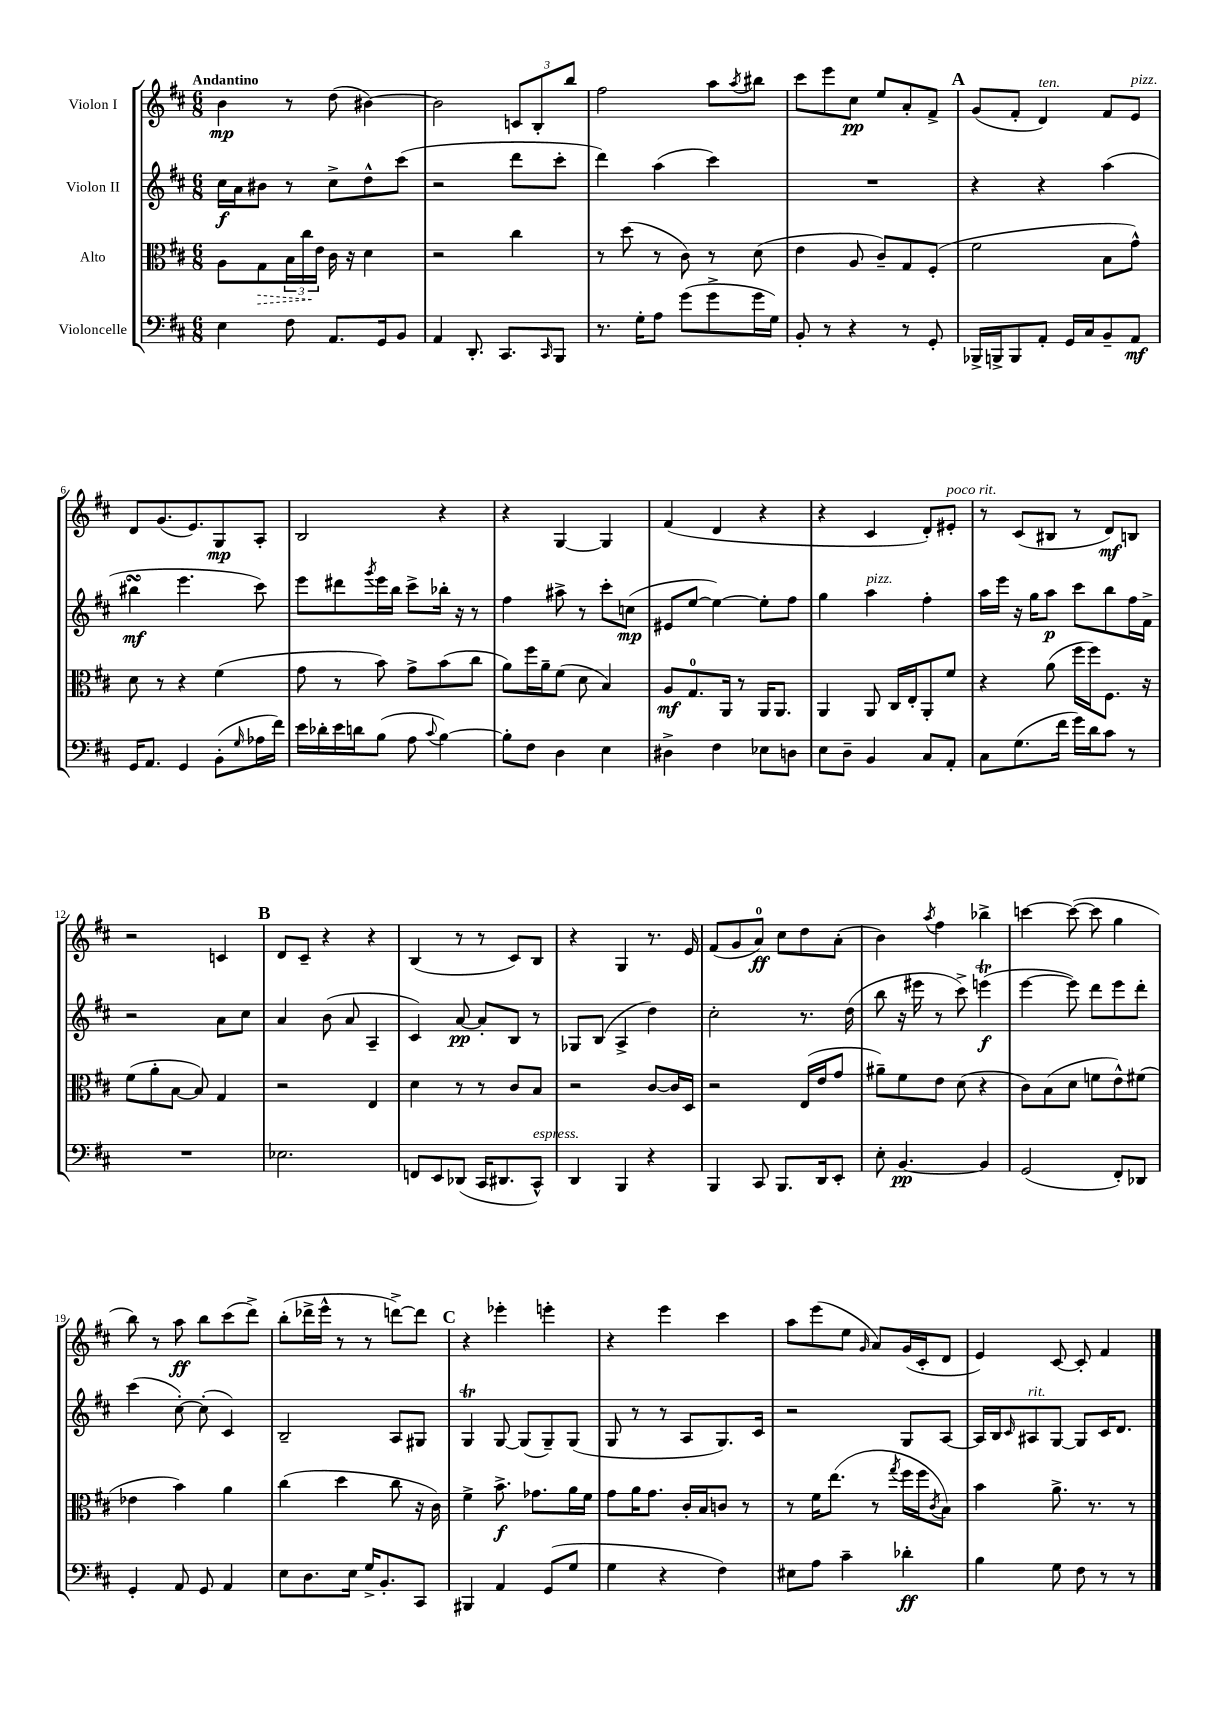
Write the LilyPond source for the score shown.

<<
\new StaffGroup <<
\new Staff = "s0" \with { instrumentName = "Violon I" } {
    \clef treble \key d \major \numericTimeSignature \time 6/8 \tempo "Andantino"
    b'4\mp r8 d''8( bis'4~) |
    bis'2 \tuplet 3/2 { c'8 b8-. b''8 } |
    fis''2 a''8 \acciaccatura { a''8 } bis''8 |
    cis'''8 e'''8 cis''8\pp e''8 a'8-. fis'8-> |
    \mark \markup { \bold "A" } g'8( fis'8-. d'4^\markup { \italic "ten." }) fis'8 e'8^\markup { \italic "pizz." } |
    d'8 g'8.( e'8.) g8\mp a8-. |
    b2 r4 |
    r4 g4~ g4 |
    fis'4( d'4 r4 |
    r4 cis'4 d'8-.) eis'8-.^\markup { \italic "poco rit." } |
    r8 cis'8( bis8 r8 d'8\mf) b8 |
    r2 c'4 |
    \mark \markup { \bold "B" } d'8 cis'8-- r4 r4 |
    b4( r8 r8 cis'8) b8 |
    r4 g4 r8. e'16 |
    fis'8( g'8 a'8-0\ff) cis''8 d''8 a'8-.( |
    b'4) \acciaccatura { a''8 } fis''4 bes''4-> |
    c'''4~ c'''8~( c'''8 g''4 |
    b''8) r8 a''8\ff b''8 cis'''8( d'''8->) |
    b''8-.( des'''16-> e'''16-^ r8 r8 d'''8~->) d'''8 |
    \mark \markup { \bold "C" } r4 ees'''4-. e'''4-. |
    r4 e'''4 cis'''4 |
    a''8 e'''8( e''8 \grace { g'16 } a'8) g'16( cis'16-. d'8 |
    e'4) cis'8~ cis'8-. fis'4 \bar "|." |
}
\new Staff = "s1" \with { instrumentName = "Violon II" } {
    \clef treble \key d \major \numericTimeSignature \time 6/8
    cis''16\f a'16 bis'8 r8 cis''8-> d''8-^ cis'''8( |
    r2 d'''8 cis'''8-. |
    d'''4) a''4( cis'''4) |
    R2. |
    \mark \markup { \bold "A" } r4 r4 a''4( |
    bis''4\turn\mf e'''4. cis'''8) |
    e'''8 dis'''8 \acciaccatura { g'''8 } e'''16 b''16 cis'''8-> bes''16-. r16 r8 |
    fis''4 ais''8-> r8 cis'''8-. c''8\mp( |
    eis'8 e''8~ e''4~) e''8-. fis''8 |
    g''4 a''4^\markup { \italic "pizz." } fis''4-. |
    a''16 e'''16 r16 g''16 a''8\p cis'''8 b''8 fis''16 fis'16-> |
    r2 a'8 cis''8 |
    \mark \markup { \bold "B" } a'4 b'8( a'8 a4-- |
    cis'4) a'8~\pp a'8-. b8 r8 |
    ges8 b8( a4-> d''4) |
    cis''2-. r8. d''16( |
    b''8 r16 eis'''16 r8 cis'''8->) e'''4\trill\f( |
    e'''4~ e'''8) d'''8 e'''8 d'''8-. |
    cis'''4( cis''8~-.) cis''8-.( cis'4) |
    b2-- a8 gis8 |
    \mark \markup { \bold "C" } g4\trill g8~ g8( g8--) g8( |
    g8 r8 r8 a8 g8.) cis'16 |
    r2 g8 a8~ |
    a16 b16 \grace { cis'16 } ais8^\markup { \italic "rit." } g8~ g8 cis'16 d'8. \bar "|." |
}
\new Staff = "s2" \with { instrumentName = "Alto" } {
    \clef alto \key d \major \numericTimeSignature \time 6/8
    a8 \once \override Hairpin.style = #'dashed-line g8\> \tuplet 3/2 { b16 cis''16\! e'16 } cis'16 r16 d'4 |
    r2 cis''4 |
    r8 d''8( r8 cis'8) r8 d'8( |
    e'4 a8 cis'8--) g8 fis8-.( |
    \mark \markup { \bold "A" } fis'2 b8 g'8-^) |
    d'8 r8 r4 fis'4( |
    g'8 r8 b'8) g'8-> b'8( cis''8 |
    a'8) fis''16 a'16-- fis'8( d'8 b4) |
    a8\mf g8.-0 a,16 r8 a,16 a,8. |
    a,4 a,8 cis16 e16-. a,8-. fis'8 |
    r4 a'8( fis''16 fis''16) fis8. r16 |
    fis'8( a'8-. b8~ b8) g4 |
    \mark \markup { \bold "B" } r2 e4 |
    d'4 r8 r8 cis'8 b8 |
    r2 cis'8~ cis'16 d16 |
    r2 e16( e'16 g'8 |
    ais'8--) fis'8 e'8 d'8( r4 |
    cis'8) b8( d'8 f'8 e'8-^) fis'8( |
    ees'4 b'4) a'4 |
    cis''4( d''4 cis''8 r16 cis'16) |
    \mark \markup { \bold "C" } fis'4-> b'8.->\f ges'8. a'16 fis'16 |
    g'8 a'16 g'8. cis'16-. b16 c'8 r8 |
    r8 fis'16 e''8.( r8 \acciaccatura { g''8 } fis''16 fis''16 \acciaccatura { cis'8 } b8) |
    b'4 a'8.-> r8. r8 \bar "|." |
}
\new Staff = "s3" \with { instrumentName = "Violoncelle" } {
    \clef bass \key d \major \numericTimeSignature \time 6/8
    e4 fis8 a,8. g,16 b,8 |
    a,4 d,8.-. cis,8. \grace { cis,16 } b,,8 |
    r8. g16-. a8 g'8( g'8-> g'16 g16) |
    b,8-. r8 r4 r8 g,8-. |
    \mark \markup { \bold "A" } bes,,16-> b,,16-> b,,8 a,8-. g,16 cis16 b,8-- a,8\mf |
    g,16 a,8. g,4 b,8-.( \grace { g16 } aes16 fis'16) |
    e'16 des'16-. e'16 d'16 b8( a8 \appoggiatura { cis'8 } b4~) |
    b8-. fis8 d4 e4 |
    dis4-> fis4 ees8 d8 |
    e8 d8-- b,4 cis8 a,8-. |
    cis8 g8.( fis'16 g'16) d'16 cis'8 r8 |
    R2. |
    \mark \markup { \bold "B" } ees2. |
    f,8 e,8 des,8( cis,16 dis,8. cis,8-^^\markup { \italic "espress." }) |
    d,4 b,,4 r4 |
    b,,4 cis,8 b,,8. d,16 e,8-. |
    e8-. b,4.~\pp b,4 |
    g,2( fis,8-.) des,8 |
    g,4-. a,8 g,8 a,4 |
    e8 d8. e16 g16-> b,8.-. cis,8 |
    \mark \markup { \bold "C" } bis,,4 a,4 g,8( g8 |
    g4 r4 fis4) |
    eis8 a8 cis'4-- des'4-.\ff |
    b4 g8 fis8 r8 r8 \bar "|." |
}
>>
>>
